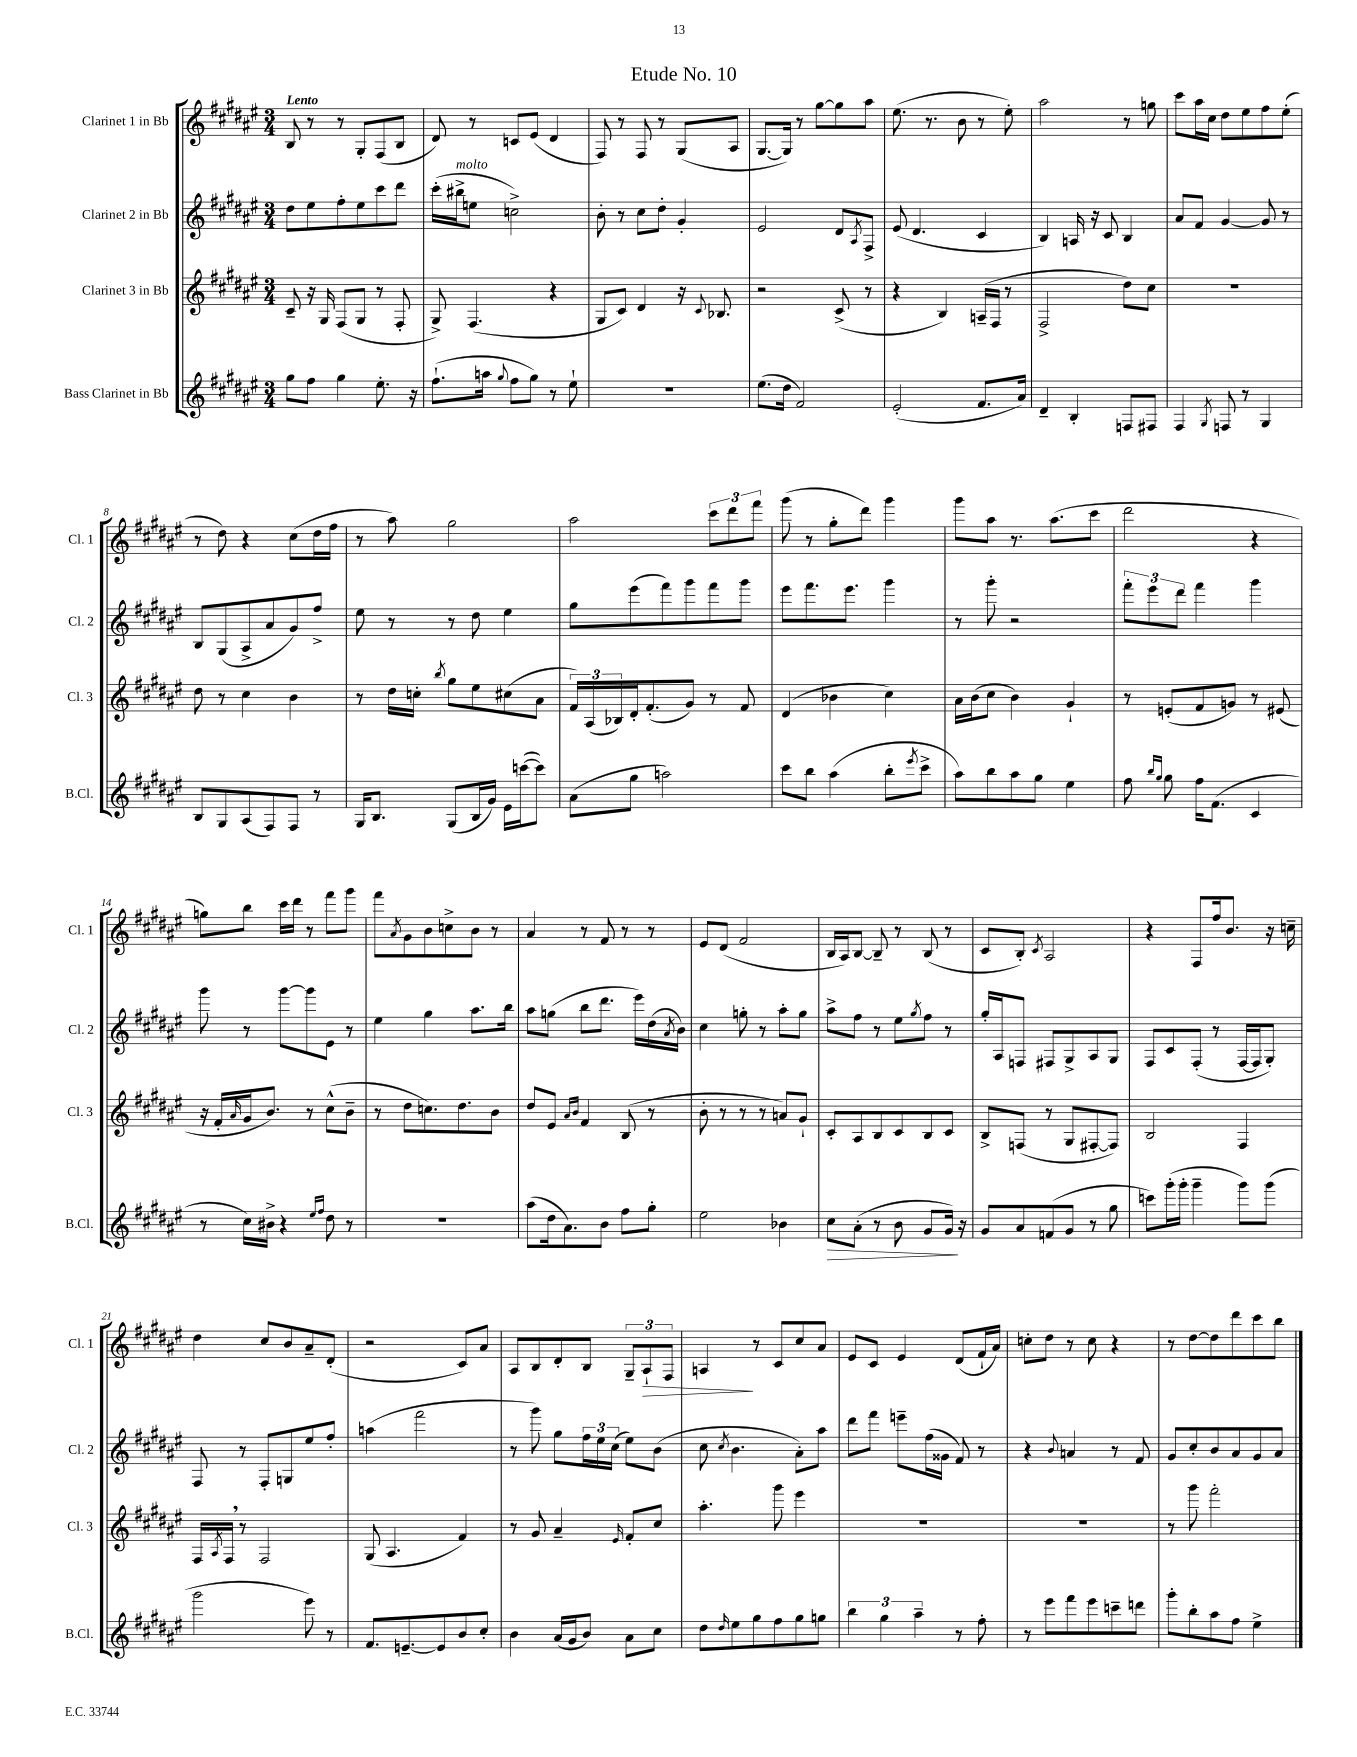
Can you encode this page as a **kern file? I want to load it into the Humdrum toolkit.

**kern	**dynam	**kern	**kern	**kern	**dynam
*part4	*part4	*part3	*part2	*part1	*part1
*staff4	*staff4	*staff3	*staff2	*staff1	*staff1
*I"Bass Clarinet in Bb	*	*I"Clarinet 3 in Bb	*I"Clarinet 2 in Bb	*I"Clarinet 1 in Bb	*
*I'B.Cl.	*	*I'Cl. 3	*I'Cl. 2	*I'Cl. 1	*
*clefG2	*	*clefG2	*clefG2	*clefG2	*
*k[f#c#g#d#a#e#]	*	*k[f#c#g#d#a#e#]	*k[f#c#g#d#a#e#]	*k[f#c#g#d#a#e#]	*
*M3/4	*	*M3/4	*M3/4	*M3/4	*
=1	=1	=1	=1	=1	=1
!	!	!	!	!LO:TX:a:B:t=Lento	!
8gg#\L	.	8c#~/	8dd#\L	8B/	.
8ff#\J	.	16r	8ee#\	8r	.
.	.	16G#/	.	.	.
4gg#\	.	(8F#/L	8ff#'\	8r	.
.	.	8G#/J	8ee#\	8G#'/L	.
8.ee#'\	.	8r	8ccc#\	(8F#/	.
.	.	8F#'/	8ddd#\J	8B/J	.
16r	.	.	.	.	.
=2	=2	=2	=2	=2	=2
(8.ff#`\L	.	8G#^/)	(16ccc#'\LL	8d#/)	.
!	!	!	!LO:TX:a:i:t=molto	!	!
.	.	.	16bb#X^\J	.	.
.	.	(4.F#/	8een\J	8r	.
16aan\Jk	.	.	.	.	.
8qqgg#/	.	.	.	.	.
8ff#\L	.	.	2ccn^\)	8cn/L	.
8gg#\J)	.	.	.	(8e#/J	.
8r	.	4r	.	4d#/	.
8ee#`\	.	.	.	.	.
=3	=3	=3	=3	=3	=3
2.r	.	8G#/L	8b'\	8F#/)	.
.	.	8c#/J)	8r	8r	.
.	.	4d#/	8cc#\L	8F#/	.
.	.	.	8dd#'\J	8r	.
.	.	16r	4g#'/	(8G#/L	.
.	.	8qqc#/	.	.	.
.	.	8.B-X/	.	.	.
.	.	.	.	8A#/J	.
=4	=4	=4	=4	=4	=4
(8.ee#\L	.	2r	2e#/	[8.G#/L	.
16dd#\Jk	.	.	.	16G#/Jk])	.
2f#/)	.	.	.	8r	.
.	.	.	.	[8gg#\L	.
.	.	(8c#^/	8d#/L	8gg#\]	.
.	.	.	8qA#/	.	.
.	.	8r	8F#^/J	8aa#\J	.
=5	=5	=5	=5	=5	=5
(2e#'/	.	4r	(8e#/	(8.ee#\	.
.	.	.	4.d#/	.	.
.	.	.	.	8.r	.
.	.	4B/)	.	.	.
.	.	.	.	8b\	.
8.f#/L	.	(16An~/LL	4c#/	8r	.
.	.	16F#/JJ	.	.	.
.	.	8r	.	8ee#'\)	.
16a#/Jk)	.	.	.	.	.
=6	=6	=6	=6	=6	=6
4d#~/	.	2F#^/	4B/)	2aa#\	.
4B'/	.	.	16An/	.	.
.	.	.	16r	.	.
.	.	.	8c#/	.	.
8Fn/L	.	8dd#\L)	4B/	8r	.
8F#X/J	.	8cc#\J	.	8ggn\	.
=7	=7	=7	=7	=7	=7
4F#/	.	2.r	8a#/L	8ccc#\L	.
.	.	.	8f#/J	16aa#\L	.
.	.	.	.	16cc#\JJ	.
8qG#/	.	.	.	.	.
8Fn/	.	.	[4g#/	8dd#\L	.
8r	.	.	.	8ee#\	.
4G#/	.	.	8g#/]	8ff#\	.
.	.	.	8r	(8ee#'\J	.
!!LO:LB:g=z
=8	=8	=8	=8	=8	=8
8B/L	.	8dd#\	8B/L	8r	.
8G#/	.	8r	(8G#/	8dd#\)	.
(8A#/	.	4cc#\	8A#^/	4r	.
8F#/)	.	.	8a#/	.	.
8F#/J	.	4b\	8g#/)	(8cc#\L	.
8r	.	.	8ff#^/J	16dd#\L	.
.	.	.	.	16ff#\JJ	.
=9	=9	=9	=9	=9	=9
16G#/KL	.	8r	8ee#\	8r	.
8.B/J	.	.	.	.	.
.	.	16dd#\LL	8r	8aa#\)	.
.	.	16ccn'\JJ	.	.	.
.	.	8qbb/	.	.	.
(8G#/L	.	8gg#\L	8r	2gg#\	.
16B/L	.	8ee#\	8dd#\	.	.
16g#/JJ)	.	.	.	.	.
16e#\LL	.	(8cc#X\	4ee#\	.	.
([16cccn\J	.	.	.	.	.
8ccc\J])	.	8a#\J	.	.	.
=10	=10	=10	=10	=10	=10
(8a#\L	.	24f#/LL)	8gg#\L	2aa#\	.
.	.	(24A#/	.	.	.
.	.	24B-X/)	.	.	.
8gg#\J	.	16d#'/J	(8eee#\	.	.
.	.	(8.f#'/	.	.	.
2aan\)	.	.	8fff#\)	.	.
.	.	8g#/J)	8ggg#\	.	.
.	.	8r	8fff#\	12ccc#\L	.
.	.	.	.	12ddd#\	.
.	.	8f#/	8ggg#\J	.	.
.	.	.	.	12fff#\J	.
=11	=11	=11	=11	=11	=11
8ccc#\L	.	(4d#/	8eee#\L	(8ggg#\	.
8bb\J	.	.	8.fff#\	8r	.
(4aa#\	.	4b-X\	.	8gg#'\L	.
.	.	.	8.eee#\J	.	.
.	.	.	.	8ddd#\J)	.
8bb'\L	.	4cc#\)	4ggg#\	4ggg#\	.
8qeee#/	.	.	.	.	.
8ccc#^\J	.	.	.	.	.
=12	=12	=12	=12	=12	=12
8aa#\L)	.	16a#\LL	8r	8ggg#\L	.
.	.	(16b\J	.	.	.
8bb\	.	8cc#\J	8ggg#'\	8aa#\J	.
8aa#\	.	4b\)	2r	8.r	.
8gg#\J	.	.	.	.	.
.	.	.	.	(8.aa#\L	.
4ee#\	.	4g#`/	.	.	.
.	.	.	.	8ccc#\J	.
=13	=13	=13	=13	=13	=13
8ff#\	.	8r	12fff#'\L	2ddd#\	.
.	.	.	12eee#\	.	.
16qqbb/LL	.	.	.	.	.
16qqgg#/JJ	.	.	.	.	.
8gg#\	.	(8en'/L	.	.	.
.	.	.	12ddd#\J	.	.
16ff#\KL	.	8f#/	4fff#\	.	.
(8.f#\J	.	.	.	.	.
.	.	8gn/J)	.	.	.
4c#/	.	8r	4ggg#\	4r	.
.	.	(8e#X/	.	.	.
!!LO:LB:g=z
=14	=14	=14	=14	=14	=14
8r	.	16r	8ggg#\	8ggn\L)	.
.	.	16f#'/LL	.	.	.
.	.	16qqa#/	.	.	.
16cc#\LL)	.	16g#/J	8r	8bb\J	.
16b#X^\JJ	.	8.b/J)	.	.	.
4r	.	.	[8ggg#\L	16ccc#\LL	.
.	.	.	.	16ddd#\JJ	.
.	.	8r	8ggg#\]	8r	.
16qqee#/LL	.	.	.	.	.
16qqff#/JJ	.	.	.	.	.
8dd#\	.	(8cc#^^\L	8e#\J	8fff#\L	.
8r	.	8b~\J	8r	8ggg#\J	.
=15	=15	=15	=15	=15	=15
2.r	.	8r	4ee#\	8fff#\L	.
.	.	.	.	8qa#/	.
.	.	8dd#\L	.	8g#\	.
.	.	8.ccn\)	4gg#\	8b\	.
.	.	.	.	8ccn^\	.
.	.	8.dd#\	.	.	.
.	.	.	8.aa#\L	8b\J	.
.	.	8b\J	.	8r	.
.	.	.	16bb\Jk	.	.
=16	=16	=16	=16	=16	=16
(8aa#\L	.	8dd#/L	8aa#\L	4a#/	.
16dd#\k	.	8e#/J	(8ggn\J	.	.
8.a#\)	.	.	.	.	.
.	.	16qqa#/LL	.	.	.
.	.	16qqb/JJ	.	.	.
.	.	4f#/	8bb\L	8r	.
8b\J	.	.	8.ddd#\J	8f#/	.
8ff#\L	.	(8B/	.	8r	.
.	.	.	16eee#\LL)	.	.
8gg#'\J	.	8r	(16dd#\	8r	.
.	.	.	8qa#/	.	.
.	.	.	16b\JJ)	.	.
=17	=17	=17	=17	=17	=17
2ee#\	.	8b'\	4cc#\	8e#/L	.
.	.	8r	.	(8d#/J	.
.	.	8r	8ggn'\	2f#/	.
.	.	8r	8r	.	.
4b-X\	.	8an/L)	8aa#'\L	.	.
.	.	8g#`/J	8gg\J	.	.
=18	=18	=18	=18	=18	=18
!	!LO:HP:b	!	!	!	!
8cc#\L	>	8c#'/L	8aa#^\L	16B/LL	.
.	.	.	.	16A#/J)	.
(8a#'\J	.	8A#/	8ff#\J	[8B/J	.
8r	.	8B/	8r	8B~/]	.
8b\	.	8c#/	8ee#\L	8r	.
.	.	.	8qgg#/	.	.
8g#/L	.	8B/	8ff#\J	(8B/	.
16g#/Jk)	.	8c#/J	8r	8r	.
16r	]	.	.	.	.
=19	=19	=19	=19	=19	=19
8g#/L	.	8B^/L	16gg#'/LL	8c#/L	.
.	.	.	16A#/J	.	.
8a#/	.	(8Fn/J	8Fn/J	8B'/J)	.
.	.	.	.	8qc#/	.
(8fn/	.	8r	8F#X/L	2A#/	.
8g#/J	.	8G#/L	8G#^/	.	.
8r	.	[8F#X'/	8A#/	.	.
8gg#\	.	8F#/J])	8G#/J	.	.
=20	=20	=20	=20	=20	=20
8cccn\L)	.	2B/	8F#/L	4r	.
(16ggg#'\L	.	.	8c#/	.	.
16ggg#'\JJ	.	.	.	.	.
4ggg#~\	.	.	(8F#'/J	8F#/L	.
.	.	.	8r	16ff#/k	.
.	.	.	.	8.b/J	.
8ggg#\L)	.	4F#/	[16F#/LL	.	.
.	.	.	16F#/J]	.	.
(8ggg#\J	.	.	8G#'/J)	16r	.
.	.	.	.	16ccn~\	.
!!LO:LB:g=z
=21	=21	=21	=21	=21	=21
2ggg#\	.	16F#/LL	8F#/	4dd#\	.
.	.	8qA#/	.	.	.
.	.	16F#,/JJ	.	.	.
.	.	8r	8r	.	.
.	.	2F#/	8F#'/L	8cc#/L	.
.	.	.	8Gn/	8b/	.
8eee#\)	.	.	8ee#/	8a#~/	.
8r	.	.	8ff#'/J	(8d#'/J	.
=22	=22	=22	=22	=22	=22
8.f#/L	.	(8G#/	(4aan\	2r	.
.	.	4.A#/	.	.	.
[8.en~/	.	.	.	.	.
.	.	.	2fff#\	.	.
8e/]	.	.	.	.	.
8b/	.	4f#/)	.	8c#/L)	.
8cc#'/J	.	.	.	8a#/J	.
=23	=23	=23	=23	=23	=23
4b\	.	8r	8r	8A#/L	.
.	.	8g#/	8ggg#\)	8B/	.
(16a#/LL	.	4a#~/	8gg#\L	8d#'/	.
16g#/J	.	.	.	.	.
8b/J)	.	.	24ff#\L	8B/J	.
.	.	.	24ee#\	.	.
.	.	.	(24cc#\JJ	.	.
.	.	16qqe#/	.	.	.
8a#\L	.	8f#'/L	8ee#\L)	12G#~/L	.
!	!	!	!	!	!LO:HP:b
.	.	.	.	12A#`/	>
8cc#\J	.	8cc#/J	(8b\J	.	.
.	.	.	.	12F#/J	.
=24	=24	=24	=24	=24	=24
8dd#\L	.	4.aa#'\	8cc#\	4An/	.
16qqdd#/	.	.	8qcc#/	.	.
8ee#\	.	.	4.b\	.	.
8gg#\	.	.	.	8r	]
8ff#\	.	8ggg#\	.	8c#/L	.
8gg#\	.	4eee#\	8a#'\L)	8cc#/	.
8ggn\J	.	.	8aa#\J	8a#/J	.
=25	=25	=25	=25	=25	=25
6bb\	.	2.r	8ddd#\L	8e#/L	.
.	.	.	8fff#\J	8c#/J	.
6gg#\	.	.	.	.	.
.	.	.	8eeen~\L	4e#/	.
6aa#~\	.	.	.	.	.
.	.	.	(16ff#\L	.	.
.	.	.	16g##X\JJ	.	.
8r	.	.	8f#/)	(8d#/L	.
8ff#'\	.	.	8r	16f#`/L	.
.	.	.	.	16a#/JJ)	.
=26	=26	=26	=26	=26	=26
8r	.	2.r	4r	8ccn'\L	.
8eee#\L	.	.	.	8dd#\J	.
.	.	.	8qqb/	.	.
8fff#\	.	.	4an/	8r	.
8eee#\	.	.	.	8cc\	.
8cccn~\	.	.	8r	4r	.
8dddn\J	.	.	8f#/	.	.
=27	=27	=27	=27	=27	=27
8ggg#'\L	.	8r	8g#/L	8r	.
8bb'\	.	8ggg#\	8cc#'/	[8dd#\L	.
8aa#\	.	2fff#'\	8b/	8dd#\]	.
8ff#\J	.	.	8a#/	8ddd#\	.
4ee#^\	.	.	8g#/	8ccc#\	.
.	.	.	8a#/J	8bb\J	.
==	==	==	==	==	==
*-	*-	*-	*-	*-	*-
